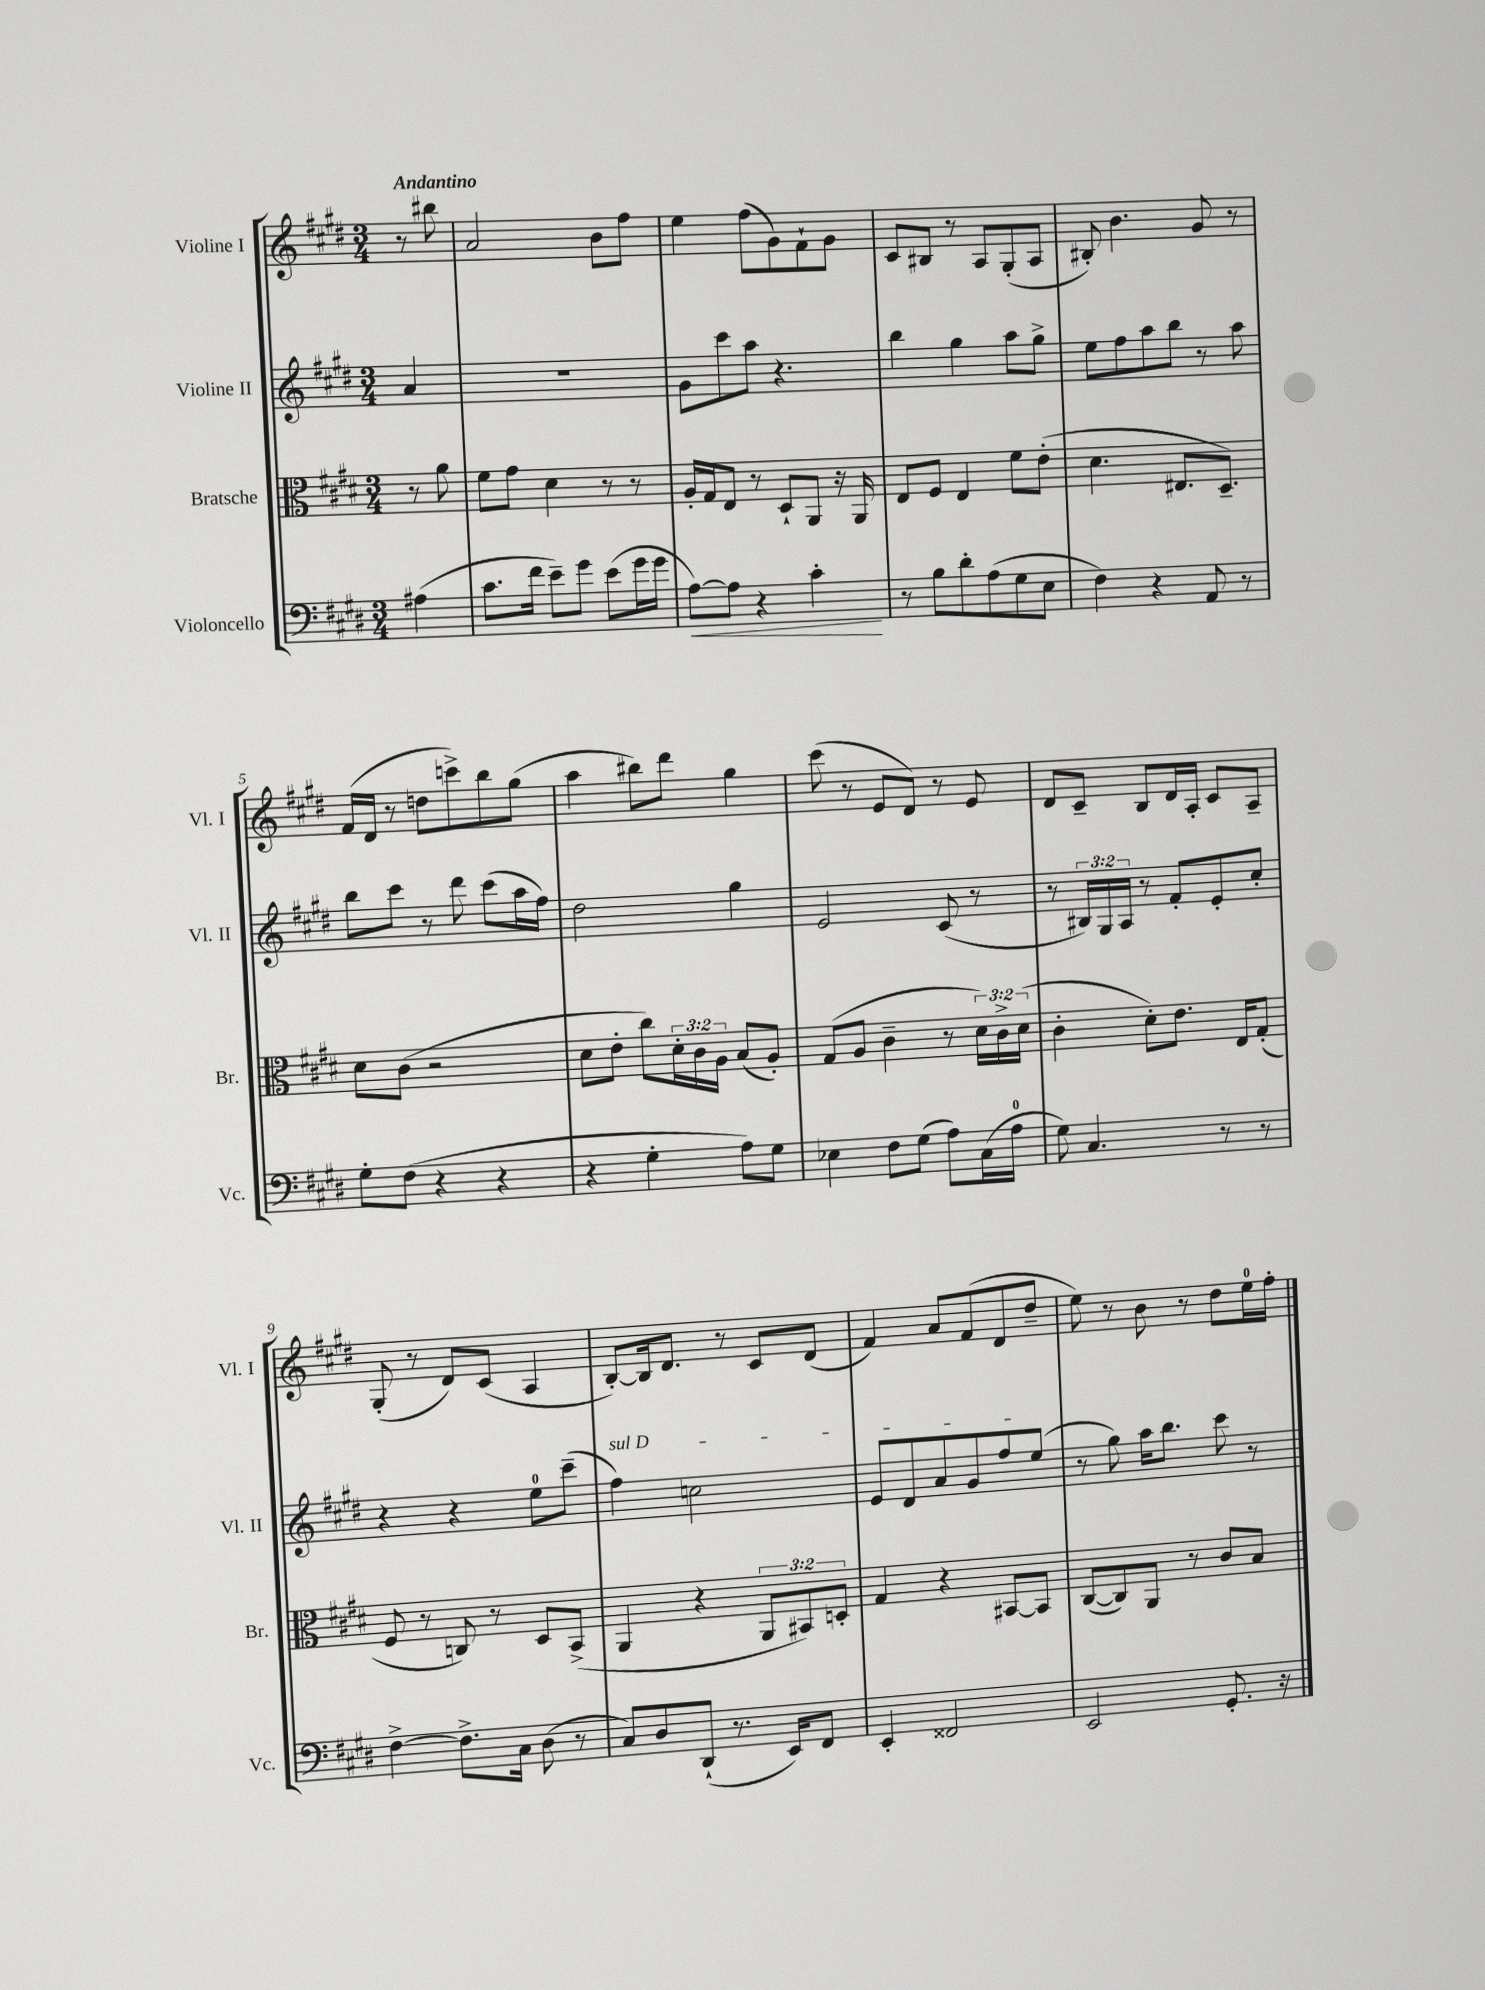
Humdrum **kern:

**kern	**kern	**kern	**kern
*staff4	*staff3	*staff2	*staff1
*clefF4	*clefC3	*clefG2	*clefG2
*k[f#c#g#d#]	*k[f#c#g#d#]	*k[f#c#g#d#]	*k[f#c#g#d#]
*M3/4	*M3/4	*M3/4	*M3/4
(4A#	8r	4a	8r
.	8a	.	8bb#
=	=	=	=
8.c#	8f#	2.r	2a
.	8g#	.	.
16f#	.	.	.
8e~)	4d#	.	.
8g#	.	.	.
(8e	8r	.	8b
16g#	8r	.	8ff#
16g#	.	.	.
=	=	=	=
[8A)	16A'	8g#	4ee
.	16G#	.	.
8A]	8E	8ccc#	.
4r	8r	8aa	(8ff#
.	8D#`	4.r	8g#)
4c#'	8AA	.	8f#`
.	16r	.	8g#
.	16AA	.	.
=	=	=	=
8r	8E	4bb	8c#
8B	8F#	.	8B#
8d#'	4E	4gg#	8r
(8A	.	.	8A
8G#	8f#	8aa	(8G#'
8E	(8e'	8gg#^	8A
=	=	=	=
4F#)	4.d#	8ee	8B#')
.	.	8ff#	4.b
4r	.	8aa	.
.	8.E#	8bb	.
8AA	.	8r	8g#
.	8.D#~)	.	.
8r	.	8aa	8r
=	=	=	=
8G#'	8d#	8bb	(16f#
.	.	.	16d#
(8F#	(8c#	8ccc#	8r
4r	2r	8r	8dd
.	.	8ddd#	8ccc^)
4r	.	(8ccc#	8bb
.	.	16aa	(8gg#
.	.	16ff#)	.
=	=	=	=
4r	8d#	2dd#	4aa
.	8e'	.	.
4G#'	8cc#)	.	8bb#)
.	24d#'	.	8ddd#
.	24c#	.	.
.	24A	.	.
8A)	(8B	4gg#	4gg#
8G#	8A')	.	.
=	=	=	=
4E-	(8G#	2e	(8ccc#
.	8A	.	8r
8F#	4c#~	.	8e
(8G#	.	.	8d#)
8A)	8r	(8c#	8r
(16C#	24d#)	8r	8e
.	24c#^	.	.
16A	.	.	.
.	(24d#	.	.
=	=	=	=
8G#)	4c#'	8r	8d#
4.C#	.	24B#)	8c#~
.	.	24G#	.
.	.	24A	.
.	8d#')	8r	8B
.	8.e	8f#'	16d#
.	.	.	16A'
8r	.	8e'	8c#
.	16E	.	.
8r	(8G#'	8cc#'	8A~
=	=	=	=
[4F#^	8F#	4r	(8G#'
.	8r	.	8r
8.F#^]	8C)	4r	8d#)
.	8r	.	(8c#
16C#	.	.	.
(8D#	8D#	8ee	4A
8r	(8BB^	(8ccc#~	.
=	=	=	=
8C#)	4AA	4ff#)	[8B')
8D#	.	.	16B]
.	.	.	8.d#
(8DD#`	4r	2cc	.
8.r	.	.	8r
.	12AA	.	8c#
16EE)	.	.	.
.	12BB#)	.	.
8FF#	.	.	(8d#
.	12D'	.	.
=	=	=	=
4EE'	4G#	8e	4f#)
.	.	8d#	.
2FF##	4r	8a	8a
.	.	8g#	(8f#
.	[8BB#	8ff#	8d#
.	8BB#]	(8ee	8dd#~
=	=	=	=
2EE	([8C#	8r	8ee)
.	8C#])	8gg#)	8r
.	8AA	16aa	8b
.	.	8.bb	.
.	8r	.	8r
8.GG#'	8c#	8ccc#	8dd#
.	8B	8r	16ee
16r	.	.	16ff#'
==	==	==	==
*-	*-	*-	*-
